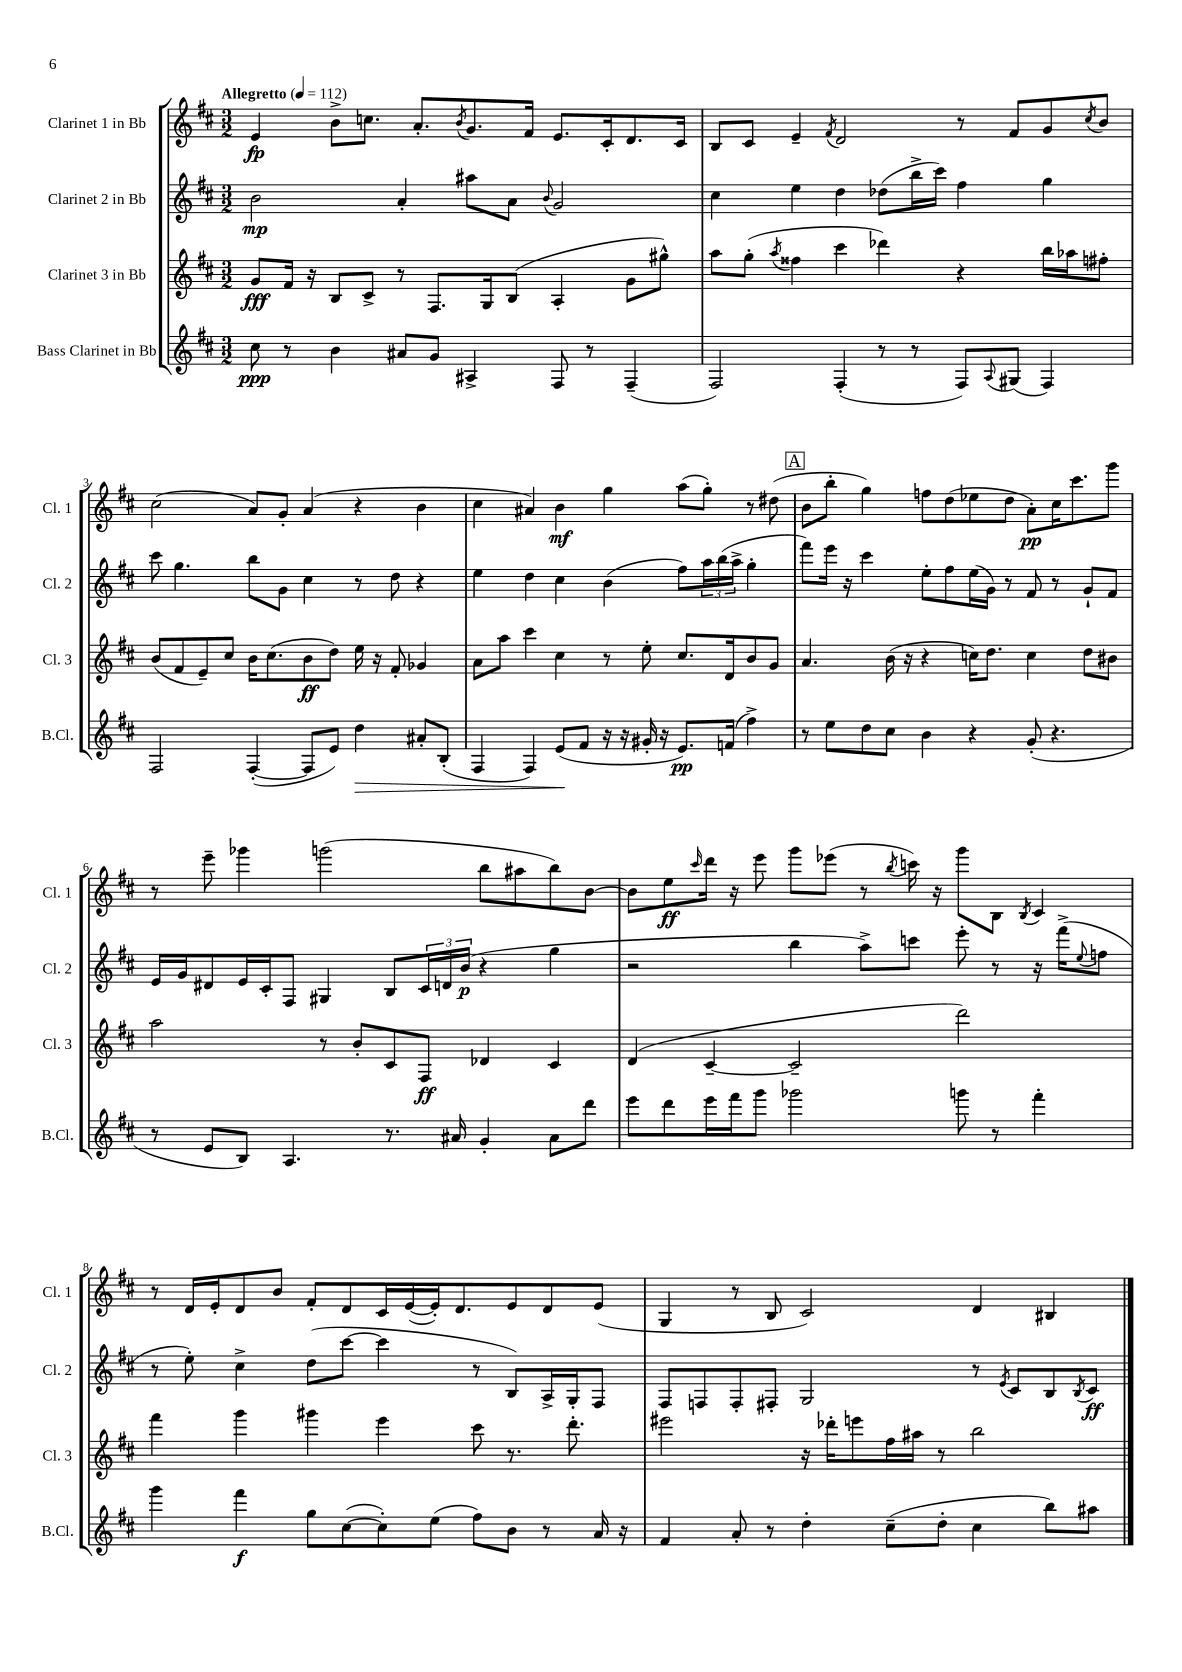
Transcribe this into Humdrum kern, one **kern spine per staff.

**kern	**kern	**kern	**kern
*staff4	*staff3	*staff2	*staff1
*clefG2	*clefG2	*clefG2	*clefG2
*k[f#c#]	*k[f#c#]	*k[f#c#]	*k[f#c#]
*M3/2	*M3/2	*M3/2	*M3/2
*MM112	*MM112	*MM112	*MM112
8cc#	8g	2b	4e
8r	16f#	.	.
.	16r	.	.
4b	8B	.	8b^
.	8c#^	.	8.cc
8a#	8r	4a'	.
.	.	.	8.a'
8g	8.F#	.	.
.	.	.	8qb
4A#^	.	8aa#	8.g
.	16G	.	.
.	(8B	8a	.
.	.	.	16f#
.	.	8qqb	.
8F#	4A'	2g	8.e
8r	.	.	.
.	.	.	16c#'
(4F#~	8g	.	8.d
.	8gg#^^)	.	.
.	.	.	16c#
=	=	=	=
2F#)	8aa	4cc#	8B
.	(8gg'	.	8c#
.	8qaa	.	.
.	4ff##	4ee	4e~
.	.	.	8qf#
(4F#'	4ccc#	4dd	2d
8r	4ddd-)	(8dd-	.
8r	.	16bb^	.
.	.	16ccc#)	.
8F#)	4r	4ff#	8r
8qqA	.	.	.
(8G#	.	.	8f#
4F#)	16bb	4gg	8g
.	16aa-	.	.
.	.	.	8qcc#
.	8ff#'	.	8b
=	=	=	=
2F#	(8b	8ccc#	(2cc#
.	8f#	4.gg	.
.	8e~)	.	.
.	8cc#	.	.
([4F#'	16b	8bb	8a)
.	(8.cc#	.	.
.	.	8g	8g'
8F#]	8b	4cc#	(4a
8e)	8dd)	.	.
4dd	16ee	8r	4r
.	16r	.	.
.	8f#'	8dd	.
8a#'	4g-	4r	4b
(8B'	.	.	.
=	=	=	=
4F#	8a	4ee	4cc#
.	8aa	.	.
4F#)	4ccc#	4dd	4a#)
(8e	4cc#	4cc#	4b
8f#	.	.	.
16r	8r	(4b	4gg
16r	.	.	.
16g#'	8ee'	.	.
16r	.	.	.
8.e)	8.cc#	8ff#)	(8aa
.	.	24aa	8gg')
.	.	(24bb	.
(16f	16d	.	.
.	.	24aa^	.
4ff#^)	8b	4gg'	8r
.	8g	.	(8dd#
=	=	=	=
8r	4.a	8fff#)	8b
8ee	.	16eee	8bb'
.	.	16r	.
8dd	.	4ccc#	4gg)
8cc#	(16b	.	.
.	16r	.	.
4b	4r	8ee'	8ff
.	.	8ff#	(8dd
4r	16cc)	(16ee	8ee-
.	8.dd	16g)	.
.	.	8r	8dd
(8g'	4cc	8f#	8a')
4.r	.	8r	16cc#
.	.	.	8.ccc#
.	8dd	8g`	.
.	8b#	8f#	8ggg
=	=	=	=
8r	2aa	16e	8r
.	.	16g	.
8e	.	8d#	8eee~
8B)	.	16e	4ggg-
.	.	16c#'	.
4.A	.	8F#	.
.	8r	4G#	(2ggg
.	8b'	.	.
8.r	8c#	8B	.
.	8F#	24c#	.
.	.	24d	.
16a#	.	.	.
.	.	(24b	.
4g'	4d-	4r	8bb
.	.	.	8aa#
8a#	4c#	4gg	8bb)
8ddd	.	.	[8b
=	=	=	=
8eee	(4d	2r	8b]
8ddd	.	.	8ee
.	.	.	16qqccc#
16eee	[4c#~	.	16ddd
16fff#	.	.	16r
8ggg	.	.	8eee
2ggg-	2c#~]	4bb	8ggg
.	.	.	(8eee-
.	.	8aa^)	8r
.	.	.	8qbb
.	.	8ccc	16ccc)
.	.	.	16r
8ggg	2ddd)	8eee'	8ggg
8r	.	8r	8B
.	.	.	8qB
4fff#'	.	16r	4c#
.	.	(16fff#^	.
.	.	8qqee	.
.	.	8ff	.
=	=	=	=
4ggg	4fff#	8r	8r
.	.	8ee')	16d
.	.	.	16e'
4fff#	4ggg	4cc#^	8d
.	.	.	8b
8gg	4ggg#	(8dd	8f#'
([8cc#	.	[8ccc#	8d
8cc#'])	4eee	4ccc#]	16c#
.	.	.	([16e
(8ee	.	.	16e'])
.	.	.	8.d
8ff#)	8ccc#	8r	.
8b	8.r	8B)	8e
8r	.	16A^	8d
.	8.ddd'	16G'	.
16a	.	8F#	(8e
16r	.	.	.
=	=	=	=
4f#	2eee#	8F#	4G
.	.	8F	.
8a'	.	8F'	8r
8r	.	8F#'	8B
4dd'	16r	2G	2c#)
.	16ddd-'	.	.
.	8eee	.	.
(8cc#~	16ff#	.	.
.	16aa#	.	.
8dd'	8r	.	.
4cc#	2bb	8r	4d
.	.	8qe	.
.	.	8c#	.
8bb)	.	8B	4B#
.	.	8qB	.
8aa#	.	8c#	.
==	==	==	==
*-	*-	*-	*-
